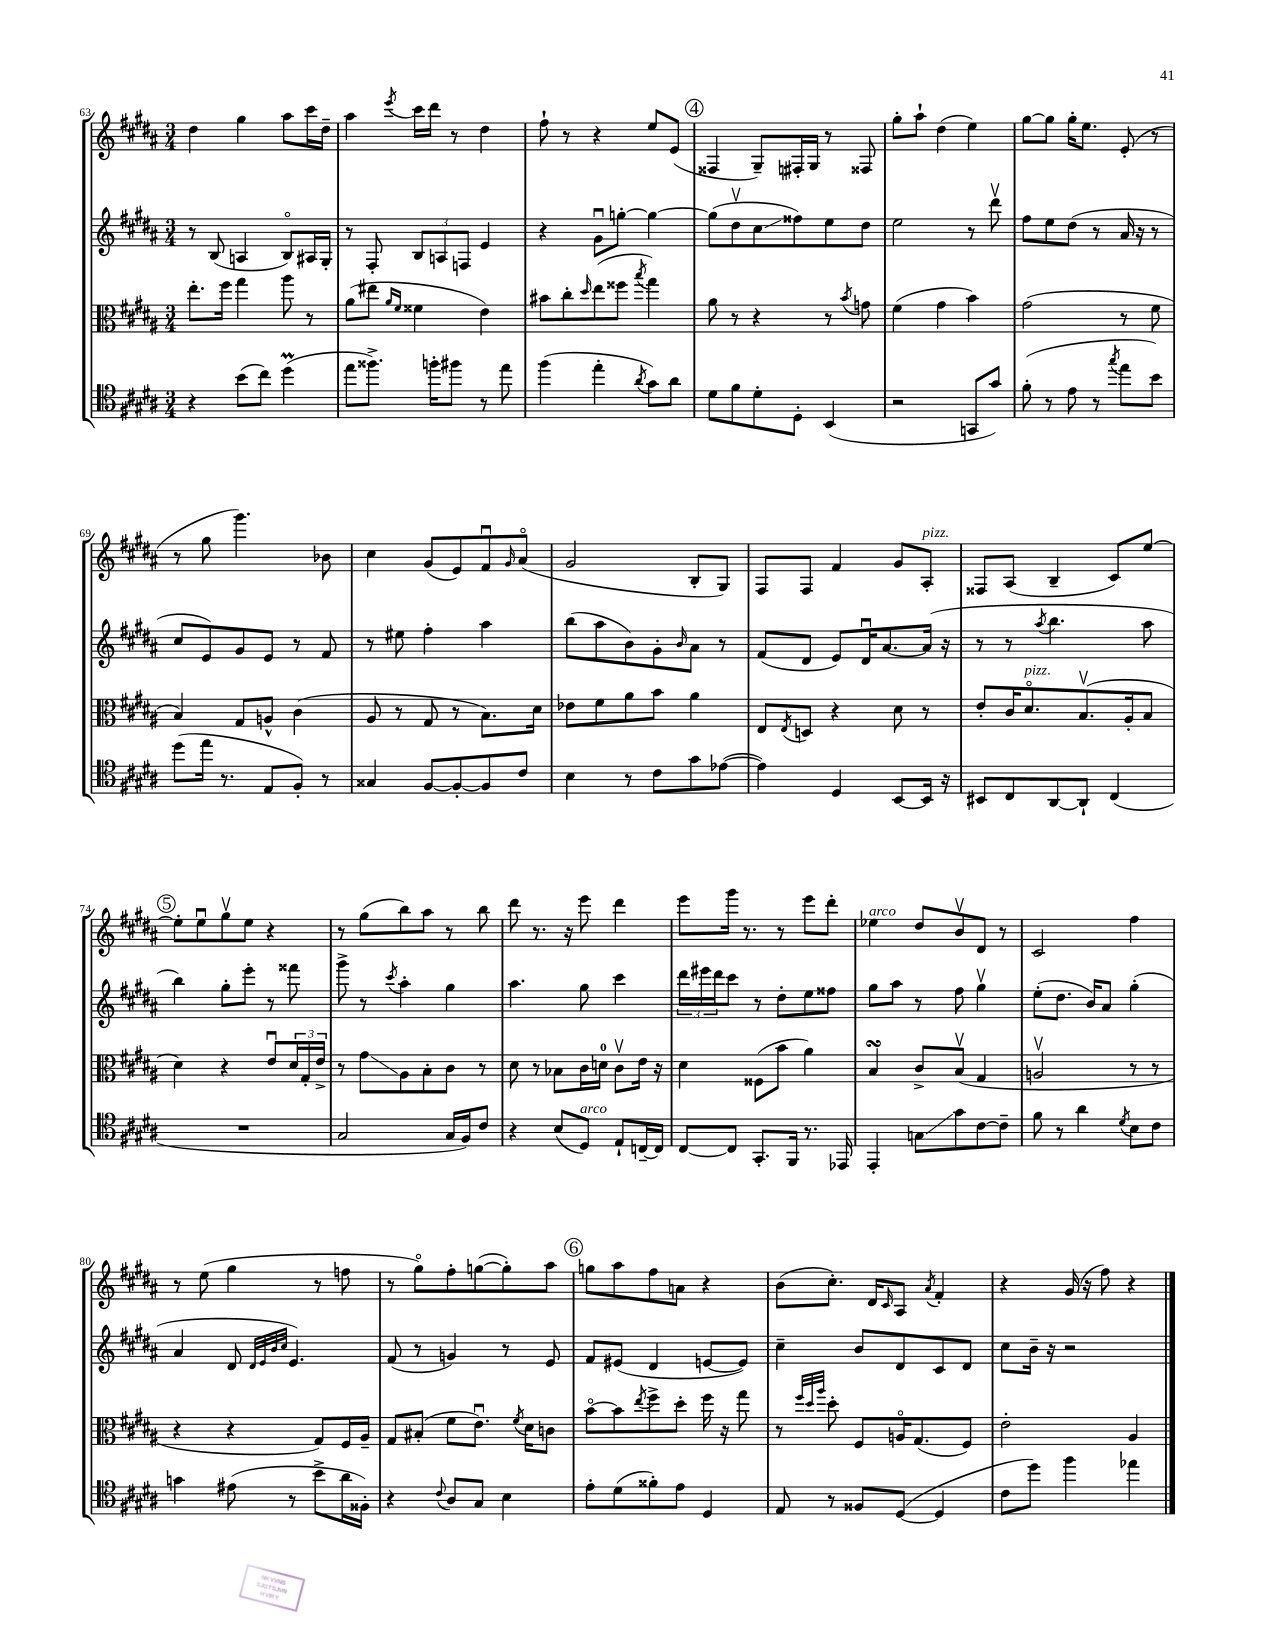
<<
\new StaffGroup <<
\new Staff = "s0" {
    \clef treble \key b \major \numericTimeSignature \time 3/4
    dis''4 gis''4 ais''8 cis'''16 dis''16-- |
    ais''4 \acciaccatura { e'''8 } cis'''16 dis'''16 r8 dis''4 |
    fis''8-! r8 r4 e''8 e'8( |
    \mark \markup { \circle "4" } fisis4 gis8--) fis16-. gis16 r8 fisis8 |
    gis''8-. ais''8-! dis''4( e''4) |
    gis''8~ gis''8 gis''16-. e''8. e'8-.( r8 |
    r8 gis''8 gis'''4.) bes'8 |
    cis''4 gis'8( e'8) fis'8\downbow \grace { gis'16 } ais'8\flageolet( |
    gis'2 b8-. gis8) |
    fis8 fis8 fis'4 gis'8 ais8-.^\markup { \italic "pizz." } |
    fisis8 ais8( b4-- cis'8) e''8~ |
    \mark \markup { \circle "5" } e''8-. e''8\downbow gis''8\upbow e''8 r4 |
    r8 gis''8( b''8) ais''8 r8 b''8 |
    dis'''8 r8. r16 e'''8 dis'''4 |
    e'''8 gis'''16 r8. r8 e'''8 dis'''8-. |
    ees''4^\markup { \italic "arco" } dis''8 b'8\upbow dis'8 r8 |
    cis'2 fis''4 |
    r8 e''8( gis''4 r8 f''8 |
    r8 gis''8\flageolet) fis''8-. g''8~( g''8-.) ais''8 |
    \mark \markup { \circle "6" } g''8 ais''8 fis''8 a'8 r4 |
    b'8( cis''8.-.) dis'16 \grace { cis'16 } ais8 \acciaccatura { ais'8 } fis'4-. |
    r4 gis'16( r16 fis''8) r4 \bar "|." |
}
\new Staff = "s1" {
    \clef treble \key b \major \numericTimeSignature \time 3/4
    r8 b8( a4 b8\flageolet) ais16 gis16-. |
    r8 fis8-. \tuplet 3/2 { b8 a8 f8 } e'4 |
    r4 gis'8\downbow g''8~-. g''4~ |
    \mark \markup { \circle "4" } g''8( dis''8\upbow cis''8\glissando fisis''8) e''8 dis''8 |
    e''2 r8 dis'''8\upbow |
    fis''8 e''8 dis''8( r8 ais'16 r16 r8 |
    cis''8 e'8) gis'8 e'8 r8 fis'8 |
    r8 eis''8 fis''4-. ais''4 |
    b''8( ais''8 b'8) gis'8-. \grace { b'16 } ais'8 r8 |
    fis'8( dis'8 e'8) dis'16\downbow ais'8.~ ais'16( r16 |
    r8 r8 \acciaccatura { ais''8 } b''4. ais''8 |
    \mark \markup { \circle "5" } b''4) gis''8-. e'''8-. r8 fisis'''8 |
    gis'''8-> r8 \acciaccatura { cis'''8 } ais''4-. gis''4 |
    ais''4. gis''8 cis'''4 |
    \tuplet 3/2 { dis'''16 eis'''16 dis'''16 } cis'''8 r8 dis''8-. e''8 fisis''8 |
    gis''8 ais''8 r8 fis''8 gis''4\upbow |
    e''8-.( dis''8. b'16) ais'8 gis''4-.( |
    ais'4 dis'8 \grace { dis'32 e'32 b'32 cis''32 } e'4.) |
    fis'8( r8 g'4) r8 e'8 |
    \mark \markup { \circle "6" } fis'8 eis'8( dis'4 e'8~ e'8) |
    cis''4-- b'8 dis'8 cis'8 dis'8 |
    cis''8 b'16-- r16 r2 \bar "|." |
}
\new Staff = "s2" {
    \clef alto \key b \major \numericTimeSignature \time 3/4
    e''8.-. fis''16 gis''4 ais''8 r8 |
    ais'8( eis''8 \grace { ais'16 fis'16 } fisis'4 e'4) |
    bis'8 cis''8-. \grace { dis''16 } e''8( fisis''8 \acciaccatura { b''8 } gis''4) |
    \mark \markup { \circle "4" } ais'8 r8 r4 r8 \acciaccatura { b'8 } g'8 |
    fis'4( gis'4 b'4) |
    gis'2( r8 fis'8 |
    b4) gis8 a8-^ cis'4( |
    ais8 r8 gis8 r8 b8.) dis'16 |
    ees'8 fis'8 ais'8 b'8 ais'4 |
    e8 \acciaccatura { e8 } d8 r4 dis'8 r8 |
    e'8-. cis'16 dis'8.\flageolet^\markup { \italic "pizz." } b8.\upbow( ais16-. b8 |
    \mark \markup { \circle "5" } dis'4) r4 e'8\downbow \tuplet 3/2 { dis'16 gis16-. e'16-> } |
    r8 gis'8\glissando ais8 b8-. cis'8 r8 |
    dis'8 r8 bes8 cis'16 d'16-0 cis'8\upbow e'16 r16 |
    dis'4 fisis8( b'8 ais'4) |
    b4\turn cis'8-> b8\upbow( gis4 |
    a2\upbow r8 r8 |
    r4 r4 gis8) fis16 ais16-- |
    gis8 bis8-.( fis'8 e'8.\downbow) \acciaccatura { fis'8 } dis'16 c'8 |
    \mark \markup { \circle "6" } b'8~\flageolet b'8 \acciaccatura { e''8 } fis''8-> dis''8-. fis''16 r16 gis''8 |
    r8 \grace { fis''32 dis''32 ais''32 } dis''8-. fis8 a16\flageolet gis8.( fis8) |
    e'2-. ais4 \bar "|." |
}
\new Staff = "s3" {
    \clef tenor \key b \major \numericTimeSignature \time 3/4
    r4 b'8( cis''8) dis''4\prall( |
    e''8 fisis''8.->) f''16-. fis''8 r8 e''8 |
    fis''4( e''4-. \acciaccatura { ais'8 } gis'8) ais'8 |
    \mark \markup { \circle "4" } dis'8 fis'8 dis'8-. dis8-. b,4( |
    r2 g,8 gis'8) |
    fis'8-.( r8 e'8 r8 \acciaccatura { gis''8 } e''8 b'8) |
    dis''8( e''16 r8. e8 fis8-.) r8 |
    gisis4 fis8~ fis8~-. fis8 cis'8 |
    b4 r8 cis'8 gis'8 ees'8~( |
    ees'4) dis4 b,8~ b,16 r16 |
    bis,8 cis8 ais,8~ ais,8-! cis4( |
    \mark \markup { \circle "5" } R2. |
    gis2 gis16 fis16) cis'8 |
    r4 b8( dis8^\markup { \italic "arco" }) e8-! c16~-- c16 |
    cis8~ cis8 gis,8.-. fis,16 r8. ees,16 |
    e,4-. g8\glissando gis'8 cis'8~ cis'8-- |
    fis'8 r8 ais'4 \acciaccatura { dis'8 } b8 cis'8 |
    g'4 eis'8( r8 b'8-> ais'16 fisis16-.) |
    r4 \appoggiatura { cis'8 } ais8 gis8 b4 |
    \mark \markup { \circle "6" } e'8-. dis'8( fisis'8-.) e'8 dis4 |
    e8 r8 fisis8 dis8~( dis4 |
    cis'8 dis''8) fis''4 ees''4 \bar "|." |
}
>>
>>
\layout { \context { \Score currentBarNumber = #63 } }
